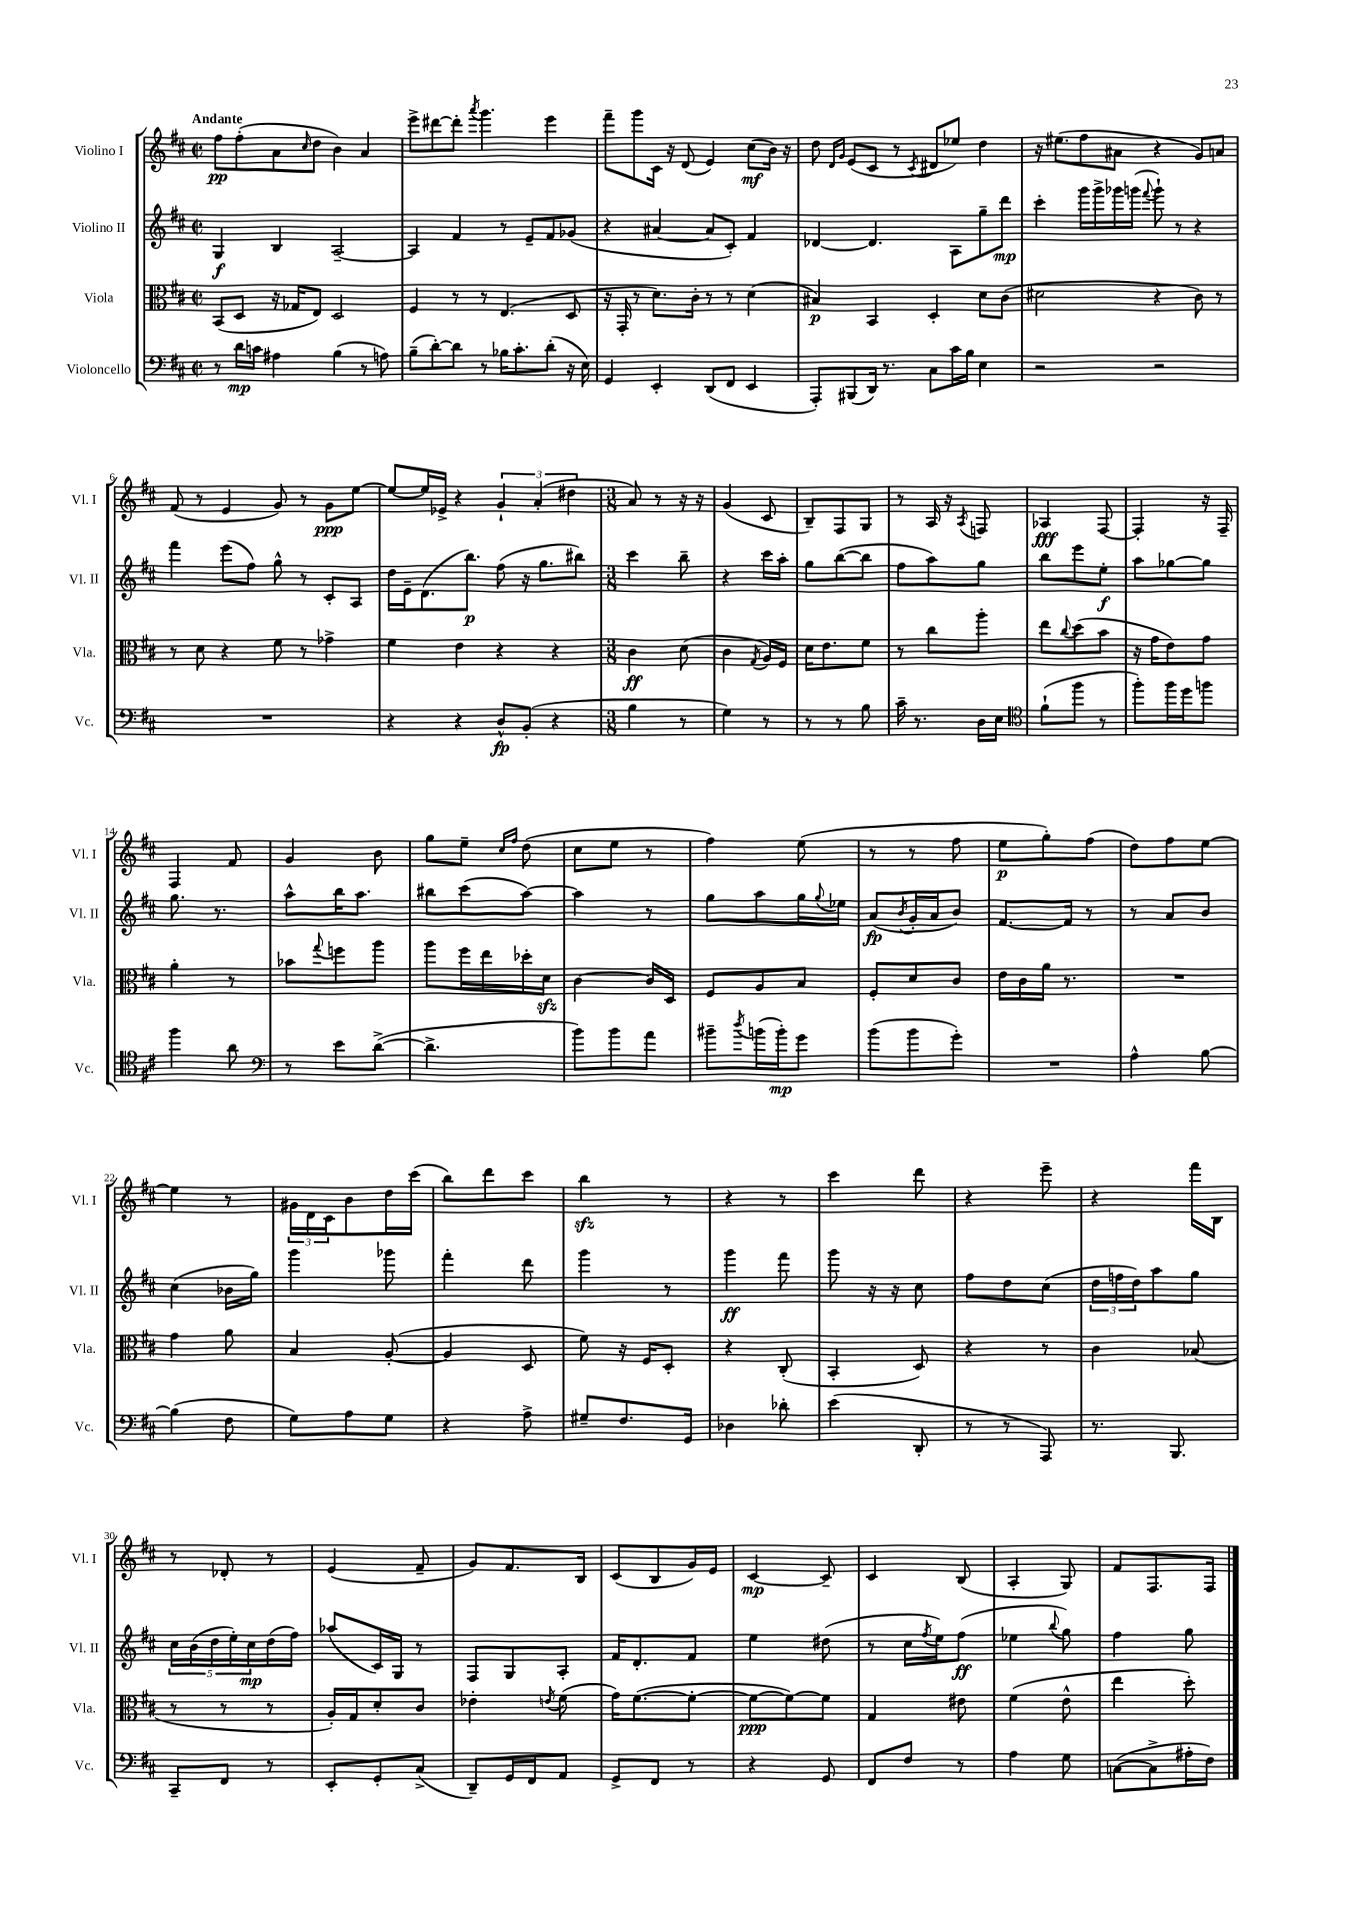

**kern	**kern	**kern	**kern
*staff4	*staff3	*staff2	*staff1
*clefF4	*clefC3	*clefG2	*clefG2
*k[f#c#]	*k[f#c#]	*k[f#c#]	*k[f#c#]
*M2/2	*M2/2	*M2/2	*M2/2
*met(c|)	*met(c|)	*met(c|)	*met(c|)
8r	(8BB/L	4G/	8ff#\L
16d\LL	8D/J	.	(8ff#'\
16c\JJ	.	.	.
4A#\	16r	4B/	8a\
.	16G-/LK	.	.
.	.	.	16qqcc#/
.	8E/J)	.	8dd\J
(4B\	2D/	[2A~/	4b\)
8r	.	.	4a/
8A\)	.	.	.
=	=	=	=
(8B~\L	4F#/	4A/]	8eee^\L
[8d'\)	.	.	[8ddd#\
8d\]J	8r	4f#/	8ddd#'\]J
.	.	.	8qaaa/
8r	8r	.	4.ggg\
16B-\LK	(4.E/	8r	.
8.c#'\	.	.	.
.	.	8e~/L	.
(8d'\J	.	8f#/	4eee\
16r	8D/	(8g-/J	.
16E\)	.	.	.
=	=	=	=
4GG/	16r	4r	8fff#~\L
.	16GG'/	.	.
.	8r	.	8ggg\
4EE'/	8.d\L)	[4a#/	16c#\Jk
.	.	.	16r
.	.	.	(8d/
.	16c#'\Jk	.	.
(8DD/L	8r	8a#/]L	4e/)
8FF#/J	8r	8c#'/J)	.
4EE/	(4d\	4f#/	(8cc#\L
.	.	.	16b\Jk)
.	.	.	16r
=	=	=	=
8AAA'/L)	4B#/)	[4d-/	8dd\
.	.	.	16qqd/LL
.	.	.	16qqg/JJ
(8BBB#/	.	.	(8e/L
16DD/Jk)	4BB/	4.d-/]	8c#/J
8.r	.	.	.
.	.	.	8r
.	.	.	8qc#/
8C#\L	4D'/	.	8d#/L
16c#\L	.	8A\L	8ee-/J)
16B\JJ	.	.	.
4E\	8d\L	8gg~\	4dd\
.	(8c#\J	8ddd\J	.
=	=	=	=
2r	2d#\	4ccc#'\	16r
.	.	.	(8.ee#\L
.	.	16ggg\LL	8ff#\
.	.	16ggg^\	.
.	.	16ggg-\	8a#\J
.	.	(16ggg\JJ	.
.	.	8qqfff#/	.
2r	4r	8ggg`\)	4r
.	.	8r	.
.	8c#\)	4r	8g/L)
.	8r	.	8a/J
=	=	=	=
1r	8r	4fff#\	(8f#/
.	8d\	.	8r
.	4r	(8eee\L	4e/
.	.	8ff#\J)	.
.	8f#\	8gg^^\	8g/)
.	8r	8r	8r
.	4g-^\	8c#'/L	8g\L
.	.	8A/J	[8ee\J
=	=	=	=
4r	4f#\	16dd\LL	8ee/_L
.	.	16e~\J	.
.	.	(8.d\	16ee/]L
.	.	.	16e-^/JJ
4r	4e\	.	4r
.	.	8.bb\J)	.
8D^^/L	4r	(8ff#\	6g`/
(8BB'/J	.	16r	.
.	.	.	(6a'/
.	.	8.gg\L	.
4r	4r	.	.
.	.	.	6dd#\
.	.	8bb#\J)	.
=	=	=	=
*M3/8	*M3/8	*M3/8	*M3/8
4B\	4c#\	4ccc#\	8a/)
.	.	.	8r
8r	(8d\	8bb~\	16r
.	.	.	16r
=	=	=	=
4G\)	4c#\	4r	(4g/
.	8qG/	.	.
8r	16A/LL)	16ccc#\LL	8c#/
.	16F#/JJ	16aa'\JJ	.
=	=	=	=
8r	16d\LK	8gg\L	8B~/L)
.	8.e\	.	.
8r	.	([8bb\	8F#/
8B\	8f#\J	8bb\]J	8G/J
=	=	=	=
16c#~\	8r	8ff#\L	8r
8.r	.	.	.
.	8cc#\L	8aa\)	16A/
.	.	.	16r
.	.	.	8qA/
16D\LL	8aa'\J	8gg\J	8F/
16E\JJ	.	.	.
=	=	=	=
*clefC4	*	*	*
(8f#`\L	8ee\L	8bb\L	4A-/
.	8qqcc#/	.	.
8ff#\J	(8dd\	8eee\	.
8r	8b\J	8ee'\J	[8F#/
=	=	=	=
8ff#'\L)	16r	8aa\L	4F#'/]
.	16g\LK	.	.
16ff#\L	8e\)	[8gg-\	.
16dd\J	.	.	.
8ff\J	8g\J	8gg-\]J	16r
.	.	.	16F#~/
=	=	=	=
4ff#\	4a'\	8.gg\	4F#/
.	.	8.r	.
8a\	8r	.	8f#/
=	=	=	=
*clefF4	*	*	*
8r	8b-\L	8aa^^\L	4g/
.	8qqgg/	.	.
8e\L	8ff\	16bb\K	.
.	.	8.aa\J	.
([8d^\J	8aa\J	.	8b\
=	=	=	=
4.d^\]	8aa\L	8bb#\L	8gg\L
.	16ff#\L	(8ccc#\	8ee~\J
.	16ee\	.	.
.	.	.	16qqcc#/LL
.	.	.	16qqff#/JJ
.	16dd-'\	[8aa\J)	(8dd\
.	16d\JJ	.	.
=	=	=	=
8b\L)	[4c#\	4aa\]	8cc#\L
8b\	.	.	8ee\J
8a\J	16c#/]LL	8r	8r
.	16D/JJ	.	.
=	=	=	=
8b#~\L	8F#/L	8gg\L	4ff#\)
8qdd/	.	.	.
(16b\L	8A/	8aa\	.
16b'\J)	.	.	.
8g\J	8B/J	16gg\L	(8ee\
.	.	8qqgg/	.
.	.	16ee-\JJ	.
=	=	=	=
(8b\L	8F#'/L	(8a/L	8r
.	.	8qb/	.
8b\	8d/	16g'/L	8r
.	.	16a/J	.
8g'\J)	8c#/J	8b/J)	8ff#\
=	=	=	=
4.r	16e\LL	[8.f#/L	8ee\L
.	16c#\	.	.
.	16a\JJ	.	8gg'\)
.	8.r	16f#/]Jk	.
.	.	8r	(8ff#\J
=	=	=	=
4A^^\	4.r	8r	8dd\L)
.	.	8a/L	8ff#\
[8B\	.	8b/J	[8ee\J
=	=	=	=
(4B\]	4g\	(4cc#\	4ee\]
8F#\	8a\	16b-\LL	8r
.	.	16gg\JJ)	.
=	=	=	=
8G\L)	4B/	4ggg\	24g#\LL
.	.	.	24d\
.	.	.	24c#\J
8A\	.	.	8b\
8G\J	([8A'/	8ggg-\	16dd\L
.	.	.	(16ccc#\JJ
=	=	=	=
4r	4A/]	4fff#'\	8bb\L)
.	.	.	8ddd\
8A^\	8D/	8ddd\	8ccc#\J
=	=	=	=
8G#~/L	8f#\)	4ggg\	4bb\
8.F#/	16r	.	.
.	16F#/LK	.	.
.	8D'/J	8r	8r
16GG/Jk	.	.	.
=	=	=	=
4D-\	4r	4ggg\	4r
8d-'\	(8C#'/	8fff#\	8r
=	=	=	=
(4e\	4BB'/	8ggg\	4ccc#\
.	.	16r	.
.	.	16r	.
8DD'/	8D/)	8cc#\	8ddd\
=	=	=	=
8r	4r	8ff#\L	4r
8r	.	8dd\	.
8AAA/)	8r	(8cc#\J	8eee~\
=	=	=	=
8.r	4c#\	24dd\LL	4r
.	.	24ff\	.
.	.	24dd\J)	.
.	.	8aa\	.
8.BBB/	.	.	.
.	(8B-/	8gg\J	16fff#\LL
.	.	.	16B\JJ
=	=	=	=
8CC#~/L	8r	20cc#\LL	8r
.	.	(20b\	.
.	.	20dd\	.
8FF#/J	8r	.	8d-'/
.	.	20ee'\)	.
.	.	20cc#\	.
8r	8r	(16dd\	8r
.	.	16ff#\JJ)	.
=	=	=	=
8EE'/L	16A'/LL)	(8aa-/L	(4e/
.	16G/J	.	.
8GG'/	8d'/	16c#/L)	.
.	.	16G/JJ	.
(8C#^/J	8c#/J	8r	8f#~/
=	=	=	=
8DD~/L)	4e-'\	8F#/L	8g/L)
16GG/L	.	8G/	8.f#/
16FF#/J	.	.	.
.	8qe/	.	.
8AA/J	(8f#\	8A'/J	.
.	.	.	16B/Jk
=	=	=	=
8GG^/L	16g\LK)	16f#/LK	(8c#/L
.	([8.f#\	8.d'/	.
8FF#/J	.	.	8B/
8r	8f#'\_J	8f#/J	16g/L)
.	.	.	16e/JJ
=	=	=	=
4r	8f#\_L	4ee\	[4c#/
.	8f#\_)	.	.
8GG/	8f#\]J	(8dd#\	8c#~/]
=	=	=	=
8FF#/L	4G/	8r	4c#/
8F#/J	.	16cc#\LL	.
.	.	8qff#/	.
.	.	16ee\J)	.
8r	8e#\	(8ff#\J	(8B/
=	=	=	=
4A\	(4f#\	4ee-\	4A'/
.	.	8qqbb/	.
8G\	8e^^\	8gg\)	8G/)
=	=	=	=
([8C\L	4ee\	4ff#\	8f#/L
8C^\]	.	.	8.F#/
16A#'\L	8dd'\)	8gg\	.
16F#\JJ)	.	.	16F#/Jk
==	==	==	==
*-	*-	*-	*-
